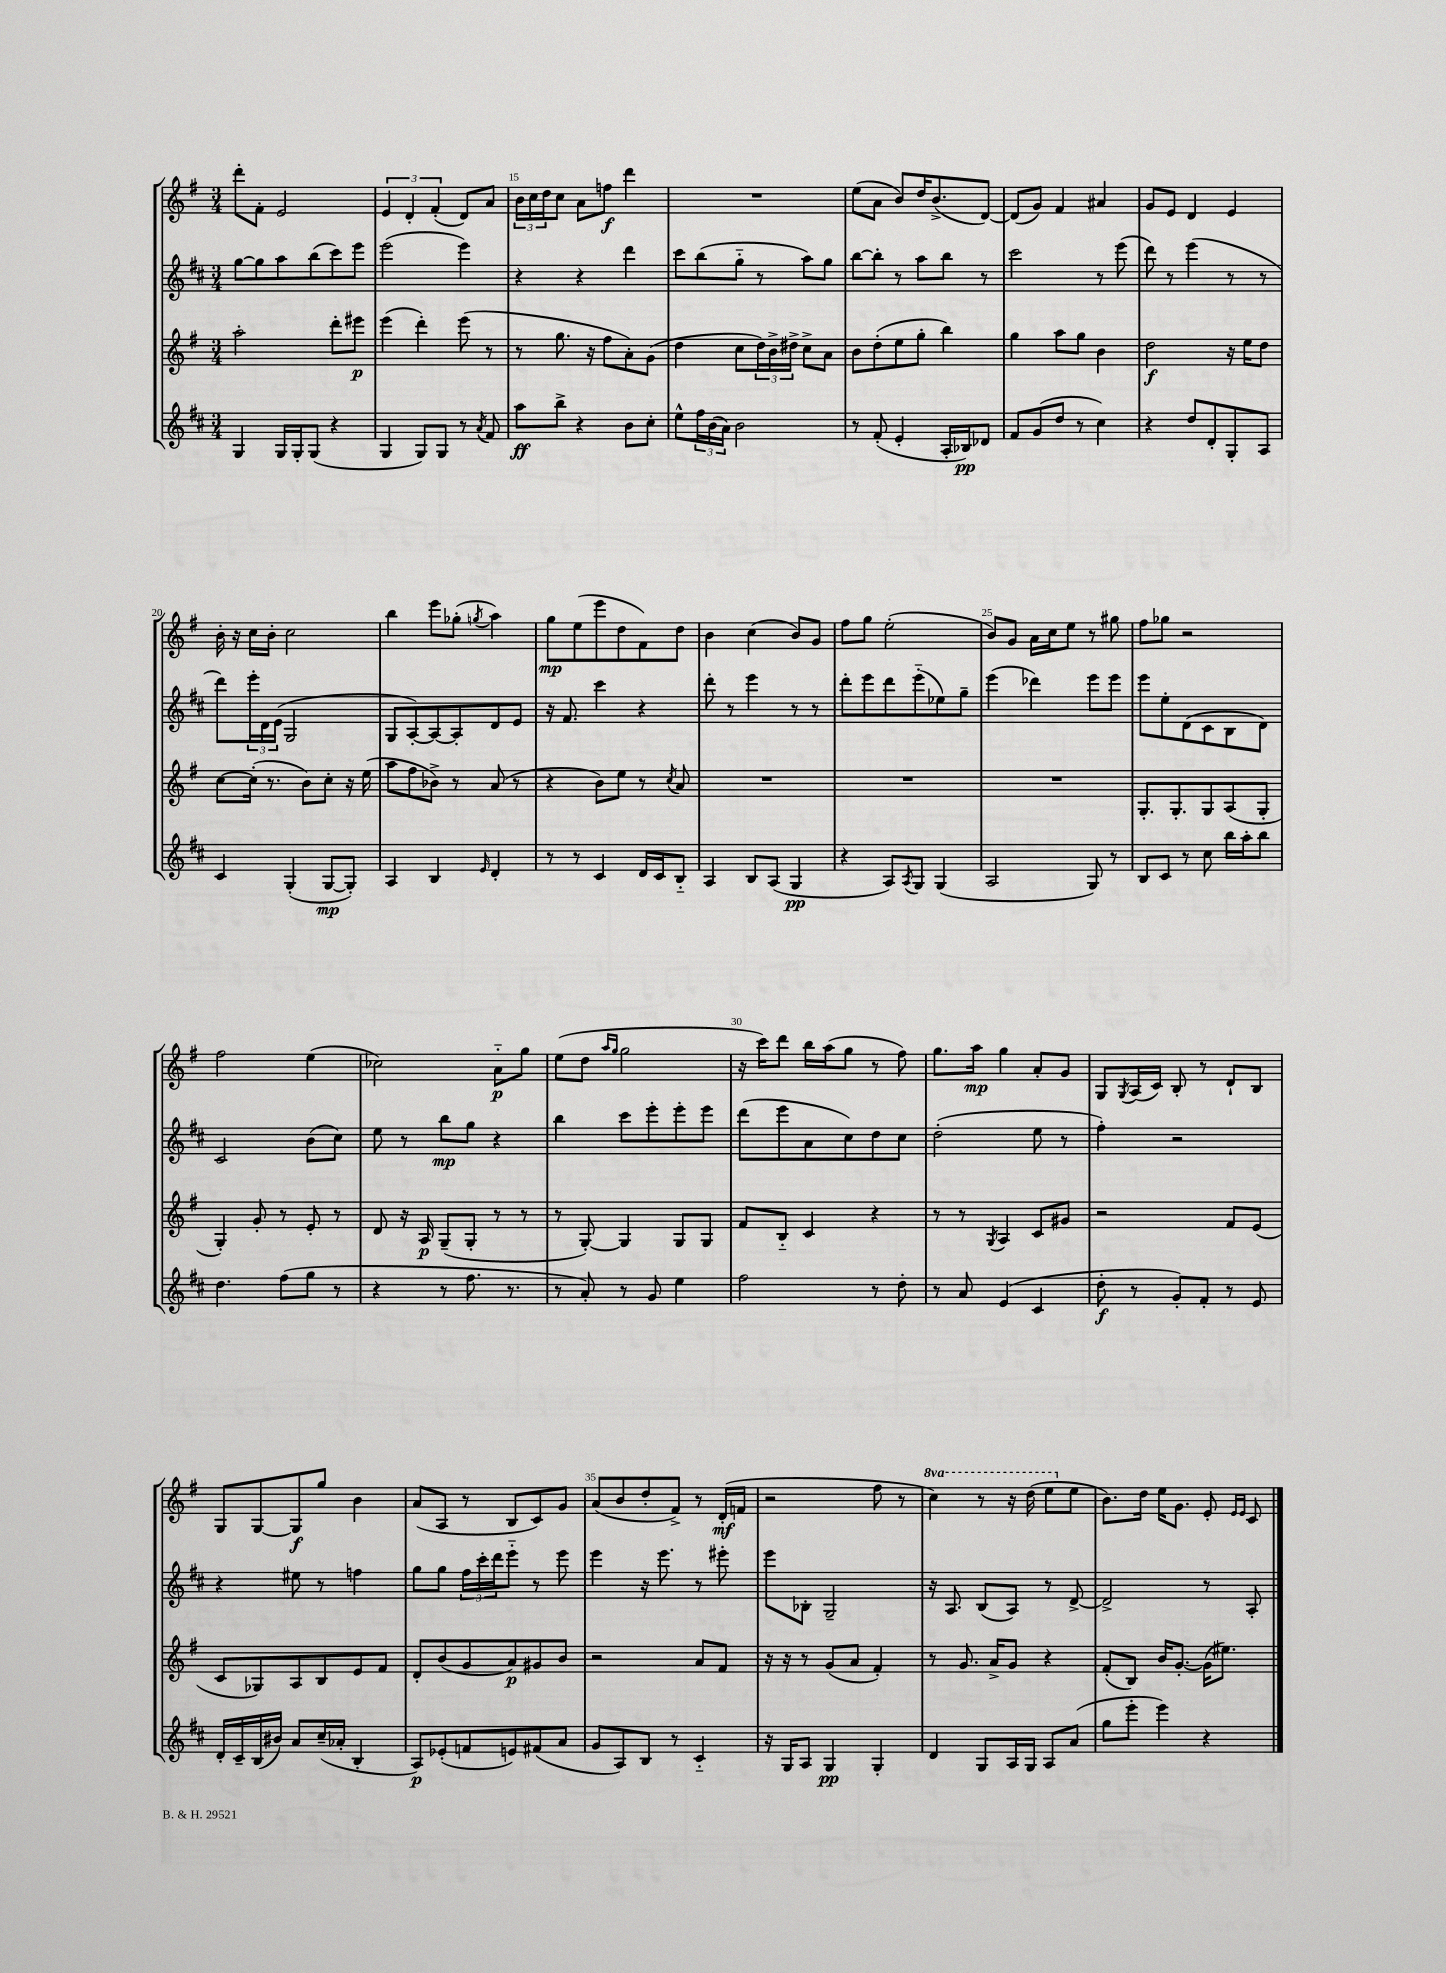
<<
\new StaffGroup <<
\new Staff = "s0" {
    \clef treble \key g \major \numericTimeSignature \time 3/4 \set Staff.ottavationMarkups = #ottavation-simple-ordinals
    d'''8-. fis'8-. e'2 |
    \tuplet 3/2 { e'4 d'4-. fis'4-.( } d'8) a'8 |
    \tuplet 3/2 { b'16 c''16 d''16 } c''8 a'8 f''8\f d'''4 |
    R2. |
    e''8( a'8 b'8) d''16 b'8.->( d'8~) |
    d'8( g'8) fis'4 ais'4 |
    g'8 e'8 d'4 e'4 |
    b'16-. r16 c''16 b'16-. c''2 |
    b''4 e'''8 ges''8-.( \acciaccatura { g''8 } a''4) |
    g''8\mp e''8( e'''8 d''8 fis'8) d''8 |
    b'4 c''4( b'8) g'8 |
    fis''8 g''8 e''2-.( |
    b'8) g'8 a'16 c''16 e''8 r8 gis''8 |
    fis''8 ges''8 r2 |
    fis''2 e''4( |
    ces''2) a'8-_\p g''8 |
    e''8( d''8 \grace { a''16 g''16 } g''2 |
    r16 c'''16) d'''8 b''16 a''16( g''8 r8 fis''8) |
    g''8. a''16\mp g''4 a'8-. g'8 |
    g8 \acciaccatura { g8 } a16( c'16) b8-. r8 d'8-! b8 |
    g8 g8~ g8\f g''8 b'4 |
    a'8( a8 r8 b8 c'8) g'8 |
    a'8( b'8 d''8-. fis'8->) r8 d'16-.\mf( f'16 |
    r2 fis''8 r8 |
    \ottava #1 c'''4) r8 r16 d'''16( e'''8 \ottava #0 e''8 |
    b'8.) d''16 e''16 g'8. e'8-. \grace { e'16 e'16 } c'8 \bar "|." |
}
\new Staff = "s1" {
    \clef treble \key d \major \numericTimeSignature \time 3/4
    g''8~ g''8 a''8 b''8( cis'''8) e'''8 |
    e'''2( e'''4) |
    r4 r4 d'''4 |
    cis'''8 b''8( g''8-_ r8 a''8) g''8 |
    b''8~ b''8-. r8 a''8 b''8 r8 |
    cis'''2 r8 e'''8( |
    d'''8) r8 e'''4( r8 r8 |
    d'''8) \tuplet 3/2 { e'''16-. d'16 e'16( } g2 |
    g8 a8~-.) a8~ a8-. d'8 e'8 |
    r16 fis'8. cis'''4 r4 |
    d'''8-. r8 e'''4 r8 r8 |
    d'''8-. e'''8 d'''8 e'''8-_( ees''8) g''8-- |
    e'''4( des'''4) e'''8 e'''8 |
    e'''8 e''8-. d'8( cis'8 b8 d'8) |
    cis'2 b'8( cis''8) |
    e''8 r8 b''8\mp g''8 r4 |
    b''4 cis'''8 e'''8-. e'''8-. e'''8 |
    d'''8( e'''8 a'8 cis''8) d''8 cis''8 |
    d''2-.( e''8 r8 |
    fis''4-.) r2 |
    r4 eis''8 r8 f''4 |
    g''8 g''8 \tuplet 3/2 { fis''16 cis'''16-. d'''16 } e'''8-_ r8 e'''8 |
    e'''4 r16 e'''8. r8 eis'''8-. |
    e'''8 bes8-. g2-- |
    r16 a8. b8( a8) r8 d'8~-> |
    d'2-> r8 a8-. \bar "|." |
}
\new Staff = "s2" {
    \clef treble \key g \major \numericTimeSignature \time 3/4
    a''2-. d'''8-. eis'''8\p |
    e'''4( d'''4-.) e'''8( r8 |
    r8 g''8. r16 fis''8 a'8-.) g'8( |
    d''4 c''8 \tuplet 3/2 { d''16) b'16-> dis''16-> } c''8-> a'8 |
    b'8 d''8-.( e''8 g''8-. b''4) |
    g''4 a''8 g''8 b'4 |
    d''2\f r16 e''16 d''8 |
    c''8~ c''16-.( r8. b'8) c''8-. r16 e''16( |
    a''8 fis''8 bes'8->) r8 a'8( r8 |
    r4 b'8) e''8 r8 \acciaccatura { c''8 } a'8 |
    R2. |
    R2. |
    R2. |
    g8.-. g8.-. g8 a8( g8-. |
    g4-.) g'8-. r8 e'8-. r8 |
    d'8 r16 a16\p g8--( g8-. r8 r8 |
    r8 g8~-.) g4 g8 g8 |
    fis'8 b8-_ c'4 r4 |
    r8 r8 \acciaccatura { g8 } a4 c'8 gis'8 |
    r2 fis'8 e'8( |
    c'8 ges8) a8 b8 e'8 fis'8 |
    d'8-. b'8( g'8 a'8\p) gis'8 b'8 |
    r2 a'8 fis'8 |
    r16 r16 r8 g'8( a'8 fis'4-.) |
    r8 g'8. a'16-> g'8 r4 |
    fis'8-.( b8) b'16 g'8.~-. g'16( eis''8.) \bar "|." |
}
\new Staff = "s3" {
    \clef treble \key d \major \numericTimeSignature \time 3/4
    g4 g16 g16-. g8( r4 |
    g4 g8) g8 r8 \acciaccatura { a'8 } fis'8 |
    a''8\ff b''8-> r4 b'8 cis''8-. |
    e''8-^ \tuplet 3/2 { fis''16 b'16( a'16) } b'2 |
    r8 fis'8-.( e'4-. a16-. bes16\pp) des'8 |
    fis'8 g'8( d''8 r8 cis''4) |
    r4 d''8 d'8-. g8-. a8 |
    cis'4 g4-.( g8~\mp g8-.) |
    a4 b4 \grace { e'16 } d'4-. |
    r8 r8 cis'4 d'16 cis'16 b8-_ |
    a4 b8 a8( g4\pp |
    r4 a8) \acciaccatura { a8 } g8 g4( |
    a2 g8) r8 |
    b8 cis'8 r8 cis''8 b''16 a''16-. b''8 |
    d''4. fis''8( g''8 r8 |
    r4 r8 fis''8. r8. |
    r8 a'8-.) r8 g'8 e''4 |
    fis''2 r8 d''8-. |
    r8 a'8 e'4( cis'4 |
    d''8-.\f r8 g'8-.) fis'8-. r8 e'8 |
    d'16-. cis'16-- b16( bis'16) a'8 cis''16--( aes'16-. b4-. |
    a8\p) ees'8-.( f'8 e'8) fis'8( a'8 |
    g'8 a8) b8 r8 cis'4-_ |
    r16 g16 a8 g4\pp g4-. |
    d'4 g8 a16 g16 a8 a'8( |
    g''8 e'''8-. e'''4) r4 \bar "|." |
}
>>
>>
\layout { \context { \Score currentBarNumber = #13 \override BarNumber.break-visibility = ##(#f #t #t) barNumberVisibility = #(every-nth-bar-number-visible 5) } }
